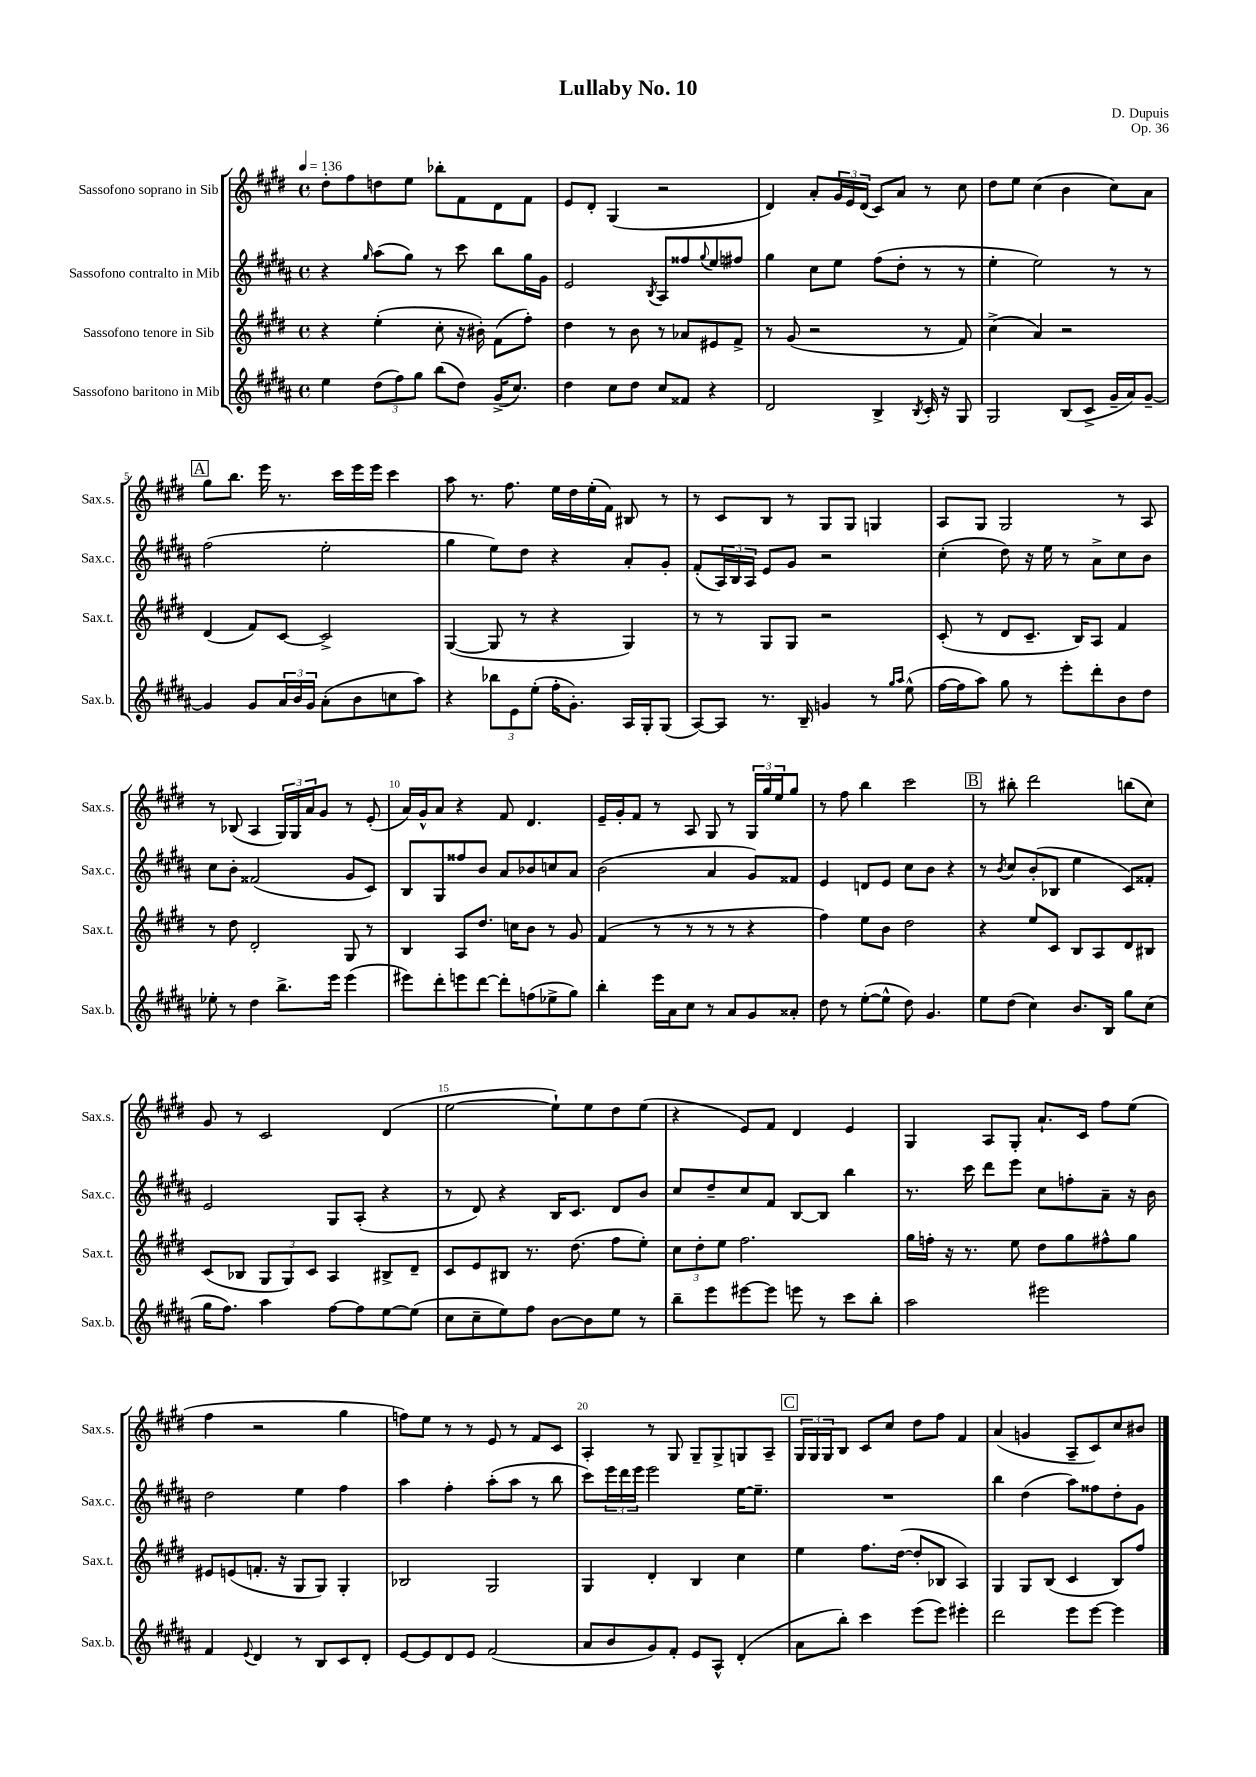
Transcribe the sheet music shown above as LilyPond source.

\header { title = "Lullaby No. 10" composer = "D. Dupuis" opus = "Op. 36" }
<<
\new StaffGroup <<
\new Staff = "s0" \with { instrumentName = "Sassofono soprano in Sib" shortInstrumentName = "Sax.s." } {
    \clef treble \key e \major \defaultTimeSignature \time 4/4 \tempo 4 = 136
    dis''8-. fis''8 d''8 e''8 bes''8-. fis'8 dis'8 fis'8 |
    e'8 dis'8-. gis4( r2 |
    dis'4) a'8-. \tuplet 3/2 { gis'16 e'16 dis'16( } cis'8) a'8 r8 cis''8 |
    dis''8 e''8 cis''4( b'4 cis''8) a'8 |
    \mark \markup { \box "A" } gis''8 b''8. e'''16 r8. cis'''16 e'''16 e'''16 cis'''4 |
    a''8 r8. fis''8. e''16 dis''16 e''16-.( fis'16) bis8 r8 |
    r8 cis'8 b8 r8 gis8 gis8 g4 |
    a8 gis8 gis2 r8 a8 |
    r8 bes8( a4 \tuplet 3/2 { gis16) gis16 a'16 } gis'8 r8 e'8-.( |
    a'16) gis'16-^ a'8 r4 fis'8 dis'4. |
    e'16-- gis'16-. fis'8 r8 a8 gis8 r8 \tuplet 3/2 { gis16 gis''16 e''16 } gis''8 |
    r8 fis''8 b''4 cis'''2 |
    \mark \markup { \box "B" } r8 bis''8-. dis'''2 b''8( cis''8) |
    gis'8 r8 cis'2 dis'4( |
    e''2~ e''8-!) e''8 dis''8 e''8( |
    r4 e'8) fis'8 dis'4 e'4 |
    gis4 a8 gis8-. a'8.-! cis'16 fis''8 e''8( |
    fis''4 r2 gis''4 |
    f''8) e''8 r8 r8 e'8 r8 fis'8 cis'8 |
    a4-. r8 gis8 gis8-- gis8-> g8 a8-- |
    \mark \markup { \box "C" } \tuplet 3/2 { gis16 gis16 gis16 } b8 cis'8 cis''8 dis''8 fis''8 fis'4 |
    a'4( g'4 a8-- cis'8) cis''8 bis'8 \bar "|." |
}
\new Staff = "s1" \with { instrumentName = "Sassofono contralto in Mib" shortInstrumentName = "Sax.c." } {
    \clef treble \key b \major \defaultTimeSignature \time 4/4
    r4 \grace { gis''16 } ais''8( gis''8) r8 cis'''8 b''8 gis''16 gis'16 |
    e'2 \acciaccatura { b8 } ais8 fisis''8 \appoggiatura { gis''8 } e''8 fis''8 |
    gis''4 cis''8 e''8 fis''8( dis''8-. r8 r8 |
    e''4-. e''2) r8 r8 |
    \mark \markup { \box "A" } fis''2( e''2-. |
    gis''4 e''8) dis''8 r4 ais'8-. gis'8-. |
    fis'8-.( \tuplet 3/2 { ais16) b16 ais16 } e'8 gis'8 r2 |
    cis''4-.( dis''8) r16 e''16 r8 ais'8-> cis''8 b'8 |
    cis''8 b'8-. fisis'2( gis'8 cis'8) |
    b8 gis8 fisis''8 b'8 ais'8 bes'8 c''8 ais'8 |
    b'2( ais'4 gis'8) fisis'8 |
    e'4 d'8 e'8 cis''8 b'8 r4 |
    \mark \markup { \box "B" } r8 \acciaccatura { b'8 } cis''8 b'8-.( bes8 e''4 cis'8) fisis'8-. |
    e'2 gis8 ais8-.( r4 |
    r8 dis'8) r4 b16 cis'8. dis'8 b'8 |
    cis''8 dis''8-- cis''8 fis'8 b8~ b8 b''4 |
    r8. cis'''16 dis'''8 e'''8 cis''8 f''8-. ais'8-- r16 b'16 |
    dis''2 e''4 fis''4 |
    ais''4 fis''4-. ais''8-.( ais''8 r8 b''8 |
    cis'''8) \tuplet 3/2 { e'''16 dis'''16 e'''16 } e'''2 e''16~ e''8.-- |
    \mark \markup { \box "C" } R1 |
    b''4 dis''4( ais''8) fisis''8 dis''8-. gis'8 \bar "|." |
}
\new Staff = "s2" \with { instrumentName = "Sassofono tenore in Sib" shortInstrumentName = "Sax.t." } {
    \clef treble \key e \major \defaultTimeSignature \time 4/4
    r4 e''4-.( cis''8-. r16 bis'16-.) fis'8( fis''8-.) |
    dis''4 r8 b'8 r8 aes'8 eis'8 fis'8-> |
    r8 gis'8( r2 r8 fis'8) |
    cis''4->( a'4) r2 |
    \mark \markup { \box "A" } dis'4( fis'8) cis'8~ cis'2-> |
    gis4~( gis8 r8 r4 gis4) |
    r8 r8 gis8 gis8 r2 |
    cis'8-.( r8 dis'8 cis'8.-- b16) a8 fis'4 |
    r8 dis''8 dis'2-. gis8 r8 |
    b4 a8 dis''8. c''16 b'8 r8 gis'8 |
    fis'4( r8 r8 r8 r8 r4 |
    fis''4) e''8 b'8 dis''2 |
    \mark \markup { \box "B" } r4 e''8 cis'8 b8 a8 dis'8 bis8 |
    cis'8( bes8 \tuplet 3/2 { gis8 gis8) cis'8 } a4 bis8-> dis'8-- |
    cis'8 e'8 bis8 r8. dis''8.( fis''8 e''8-.) |
    \tuplet 3/2 { cis''8 dis''8-. e''8 } fis''2. |
    gis''16 f''16-. r16 r8. e''8 dis''8 gis''8 fis''8-^ gis''8 |
    eis'8 e'8( f'8.-. r16 gis8 gis8) gis4-. |
    bes2 gis2 |
    gis4 dis'4-. b4 cis''4 |
    \mark \markup { \box "C" } e''4 fis''8. dis''16~( dis''8-. bes8 a4) |
    gis4 gis8 b8( cis'4 b8) fis''8 \bar "|." |
}
\new Staff = "s3" \with { instrumentName = "Sassofono baritono in Mib" shortInstrumentName = "Sax.b." } {
    \clef treble \key b \major \defaultTimeSignature \time 4/4
    e''4 \tuplet 3/2 { dis''8( fis''8) gis''8 } b''8( dis''8) gis'16->( cis''8.) |
    dis''4 cis''8 dis''8 cis''8 fisis'8 r4 |
    dis'2 b4-> \acciaccatura { b8 } cis'16-. r16 gis8 |
    gis2 b8( cis'8-> gis'16-- ais'16) gis'8~-- |
    \mark \markup { \box "A" } gis'4 gis'8 \tuplet 3/2 { ais'16 b'16 gis'16 } ais'8-.( b'8 c''8 ais''8) |
    r4 \tuplet 3/2 { bes''8 e'8 e''8-.( } fis''16-. gis'8.-.) ais16 gis16-. gis8( |
    ais8~) ais8 r8. b16-- g'4 r8 \grace { gis''16 ais''16 } e''8-^( |
    fis''16~ fis''16 ais''8) gis''8 r8 e'''8-. dis'''8-. b'8 dis''8 |
    ees''8-. r8 dis''4 b''8.-> e'''16 e'''4( |
    eis'''8) dis'''8-. e'''8 dis'''8~ dis'''8-. f''8( ees''8-> gis''8) |
    b''4-. e'''16 ais'16 cis''8 r8 ais'8 gis'8 aisis'8-. |
    dis''8 r8 e''8~-.( e''8-^ dis''8) gis'4. |
    \mark \markup { \box "B" } e''8 dis''8( cis''4) b'8. b16 gis''8 cis''8( |
    gis''16 fis''8.) ais''4 fis''8~ fis''8 e''8~ e''8( |
    cis''8 cis''8-- e''8) fis''8 b'8~ b'8 e''8 r8 |
    b''8-- e'''8 eis'''8~ eis'''8 e'''8 r8 cis'''8 b''8-. |
    ais''2 eis'''2 |
    fis'4 \appoggiatura { e'8 } dis'4 r8 b8 cis'8 dis'8-. |
    e'8~ e'8 dis'8 e'8 fis'2( |
    ais'8 b'8 gis'8) fis'8-. e'8 ais8-^ dis'4-.( |
    \mark \markup { \box "C" } ais'8 b''8-.) cis'''4 e'''8( e'''8) eis'''4-. |
    dis'''2 e'''8 e'''8~ e'''4 \bar "|." |
}
>>
>>
\layout { \context { \Score \override BarNumber.break-visibility = ##(#f #t #t) barNumberVisibility = #(every-nth-bar-number-visible 5) } }
